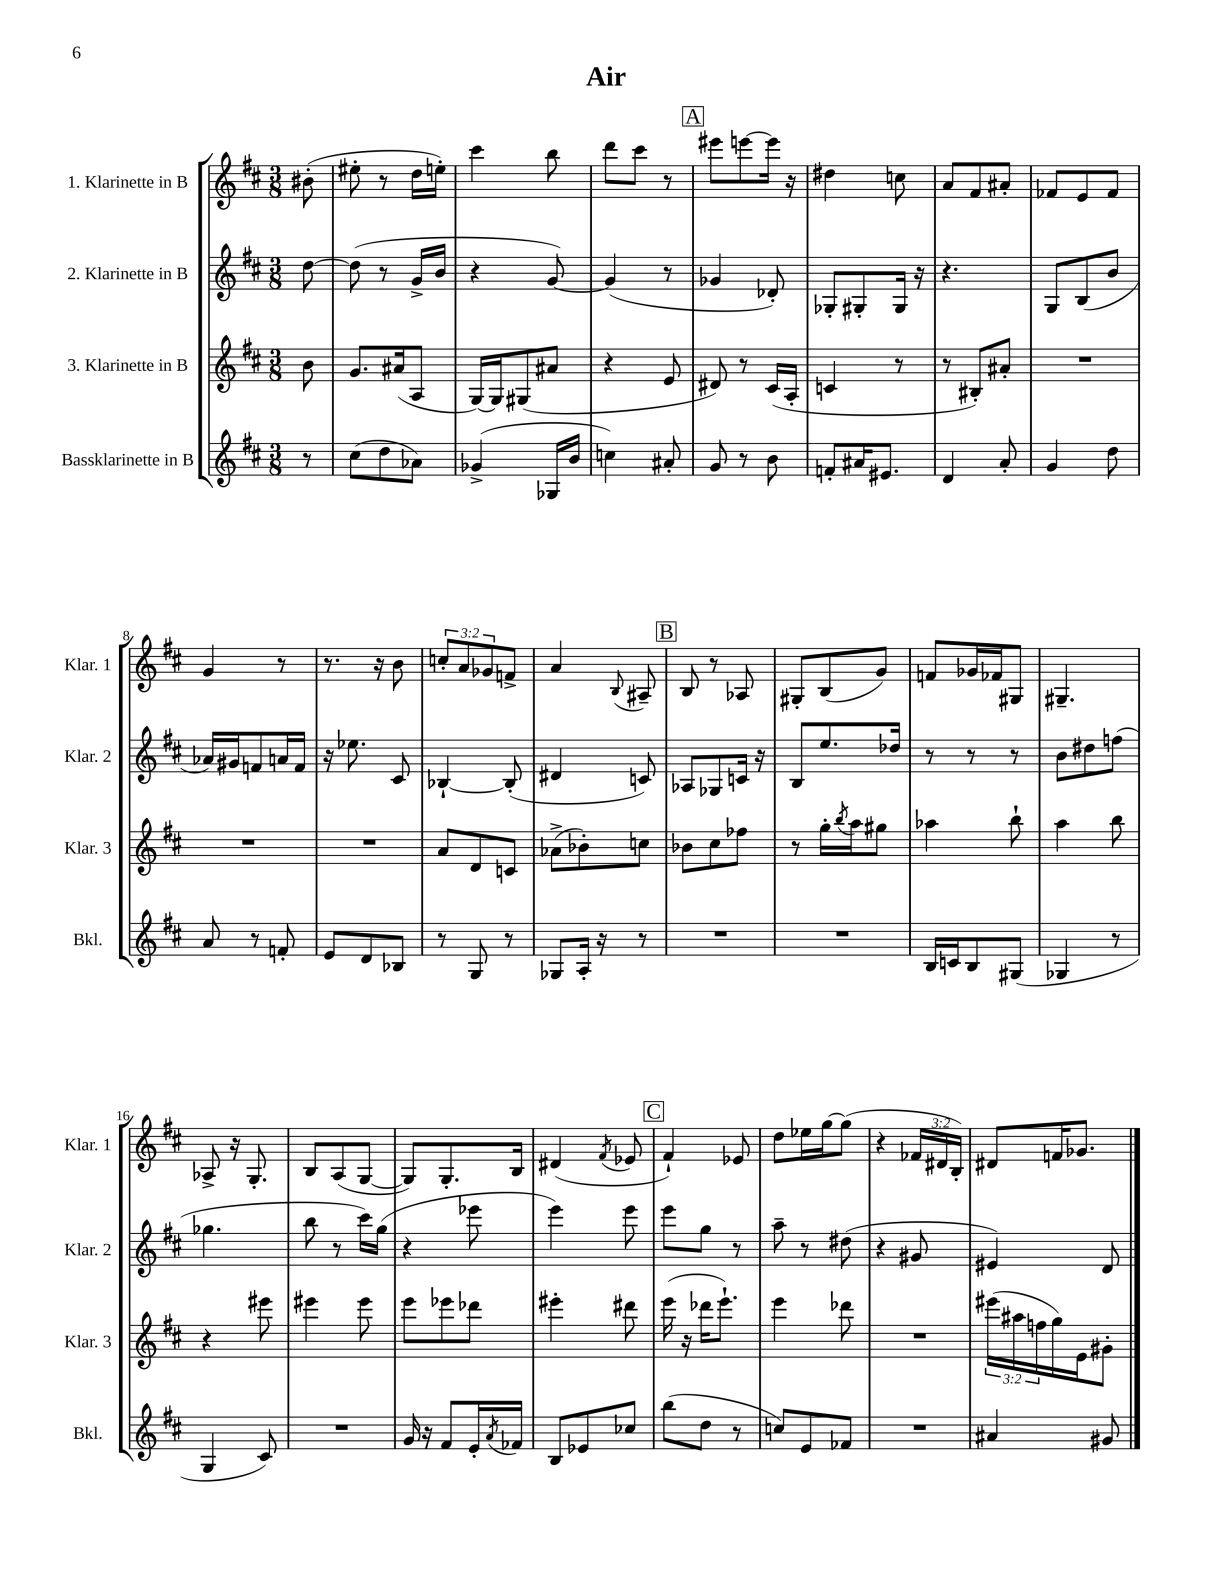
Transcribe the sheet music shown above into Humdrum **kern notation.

**kern	**kern	**kern	**kern
*staff4	*staff3	*staff2	*staff1
*clefG2	*clefG2	*clefG2	*clefG2
*k[f#c#]	*k[f#c#]	*k[f#c#]	*k[f#c#]
*M3/8	*M3/8	*M3/8	*M3/8
8r	8b	[8dd	(8b#'
=	=	=	=
(8cc#	8.g	(8dd]	8ee#'
8dd	.	8r	8r
.	(16a#	.	.
8a-)	8A	16g^	16dd
.	.	16b	16ee')
=	=	=	=
(4g-^	[16G)	4r	4ccc#
.	16G]	.	.
.	(8G#	.	.
16G-	8a#	[8g)	8bb
16b	.	.	.
=	=	=	=
4cc)	4r	(4g]	8ddd
.	.	.	8ccc#
8a#'	8e	8r	8r
=	=	=	=
8g	8d#)	4g-	8eee#
8r	8r	.	[8eee
8b	(16c#	8d-')	16eee]
.	16A'	.	16r
=	=	=	=
8f'	4c	8G-'	4dd#
16a#	.	8G#'	.
8.e#	.	.	.
.	8r	16G#	8cc
.	.	16r	.
=	=	=	=
4d	8r	4.r	8a
.	8B#')	.	8f#
8a'	8a#'	.	8a#'
=	=	=	=
4g	4.r	8G	8f-
.	.	(8B	8e
8dd	.	8b	8f-
=	=	=	=
8a	4.r	16a-)	4g
.	.	16g#	.
8r	.	8f	.
8f'	.	16a	8r
.	.	16f	.
=	=	=	=
8e	4.r	16r	8.r
.	.	8.ee-	.
8d	.	.	.
.	.	.	16r
8B-	.	8c#	8b
=	=	=	=
8r	8a	[4B-`	12cc'
.	.	.	12a
8G	8d	.	.
.	.	.	12g-
8r	8c	(8B-']	8f^
=	=	=	=
8G-	(8a-^	4d#	4a
16A'	8b-')	.	.
16r	.	.	.
.	.	.	8qqB
8r	8cc	8c)	8A#~
=	=	=	=
4.r	8b-	8A-	8B
.	8cc#	8G-	8r
.	8ff-	16c	8A-
.	.	16r	.
=	=	=	=
4.r	8r	8B	8G#'
.	16gg'	8.ee	(8B
.	8qbb	.	.
.	16aa	.	.
.	8gg#	.	8g)
.	.	16dd-	.
=	=	=	=
16B	4aa-	8r	8f
16c	.	.	.
8B	.	8r	16g-
.	.	.	16f-
(8G#	8bb`	8r	8G#
=	=	=	=
4G-	4aa	8b	4.G#~
.	.	8dd#	.
8r	8bb	(8ff	.
=	=	=	=
4G	4r	4.gg-	8A-^
.	.	.	16r
.	.	.	8.G'
8c#)	8eee#	.	.
=	=	=	=
4.r	4eee#	8bb	8B
.	.	8r	(8A
.	8eee#	16ccc#)	[8G
.	.	(16gg	.
=	=	=	=
16g	8eee	4r	8G])
16r	.	.	.
8f#	8eee-	.	8.G'
16e'	8ddd-	8eee-	.
8qa	.	.	.
16f-	.	.	16B
=	=	=	=
8B	4eee#'	4eee)	(4d#
8e-	.	.	.
.	.	.	8qf#
8cc-	8ddd#	8eee	8e-
=	=	=	=
(8bb	(16eee	8eee	4f#`)
.	16r	.	.
8dd	16ddd-	8gg	.
.	8.eee`)	.	.
8r	.	8r	8e-
=	=	=	=
8cc)	4eee	8aa~	8dd
8e	.	8r	16ee-
.	.	.	[16gg
8f-	8ddd-	(8dd#	(8gg]
=	=	=	=
4.r	4.r	4r	4r
.	.	8g#	24f-
.	.	.	24d#
.	.	.	24B')
=	=	=	=
4a#	(24eee#	4e#)	8d#
.	24aa#	.	.
.	24ff	.	.
.	16gg)	.	16f
.	16e	.	8.g-
8g#	8g#'	8d	.
==	==	==	==
*-	*-	*-	*-
